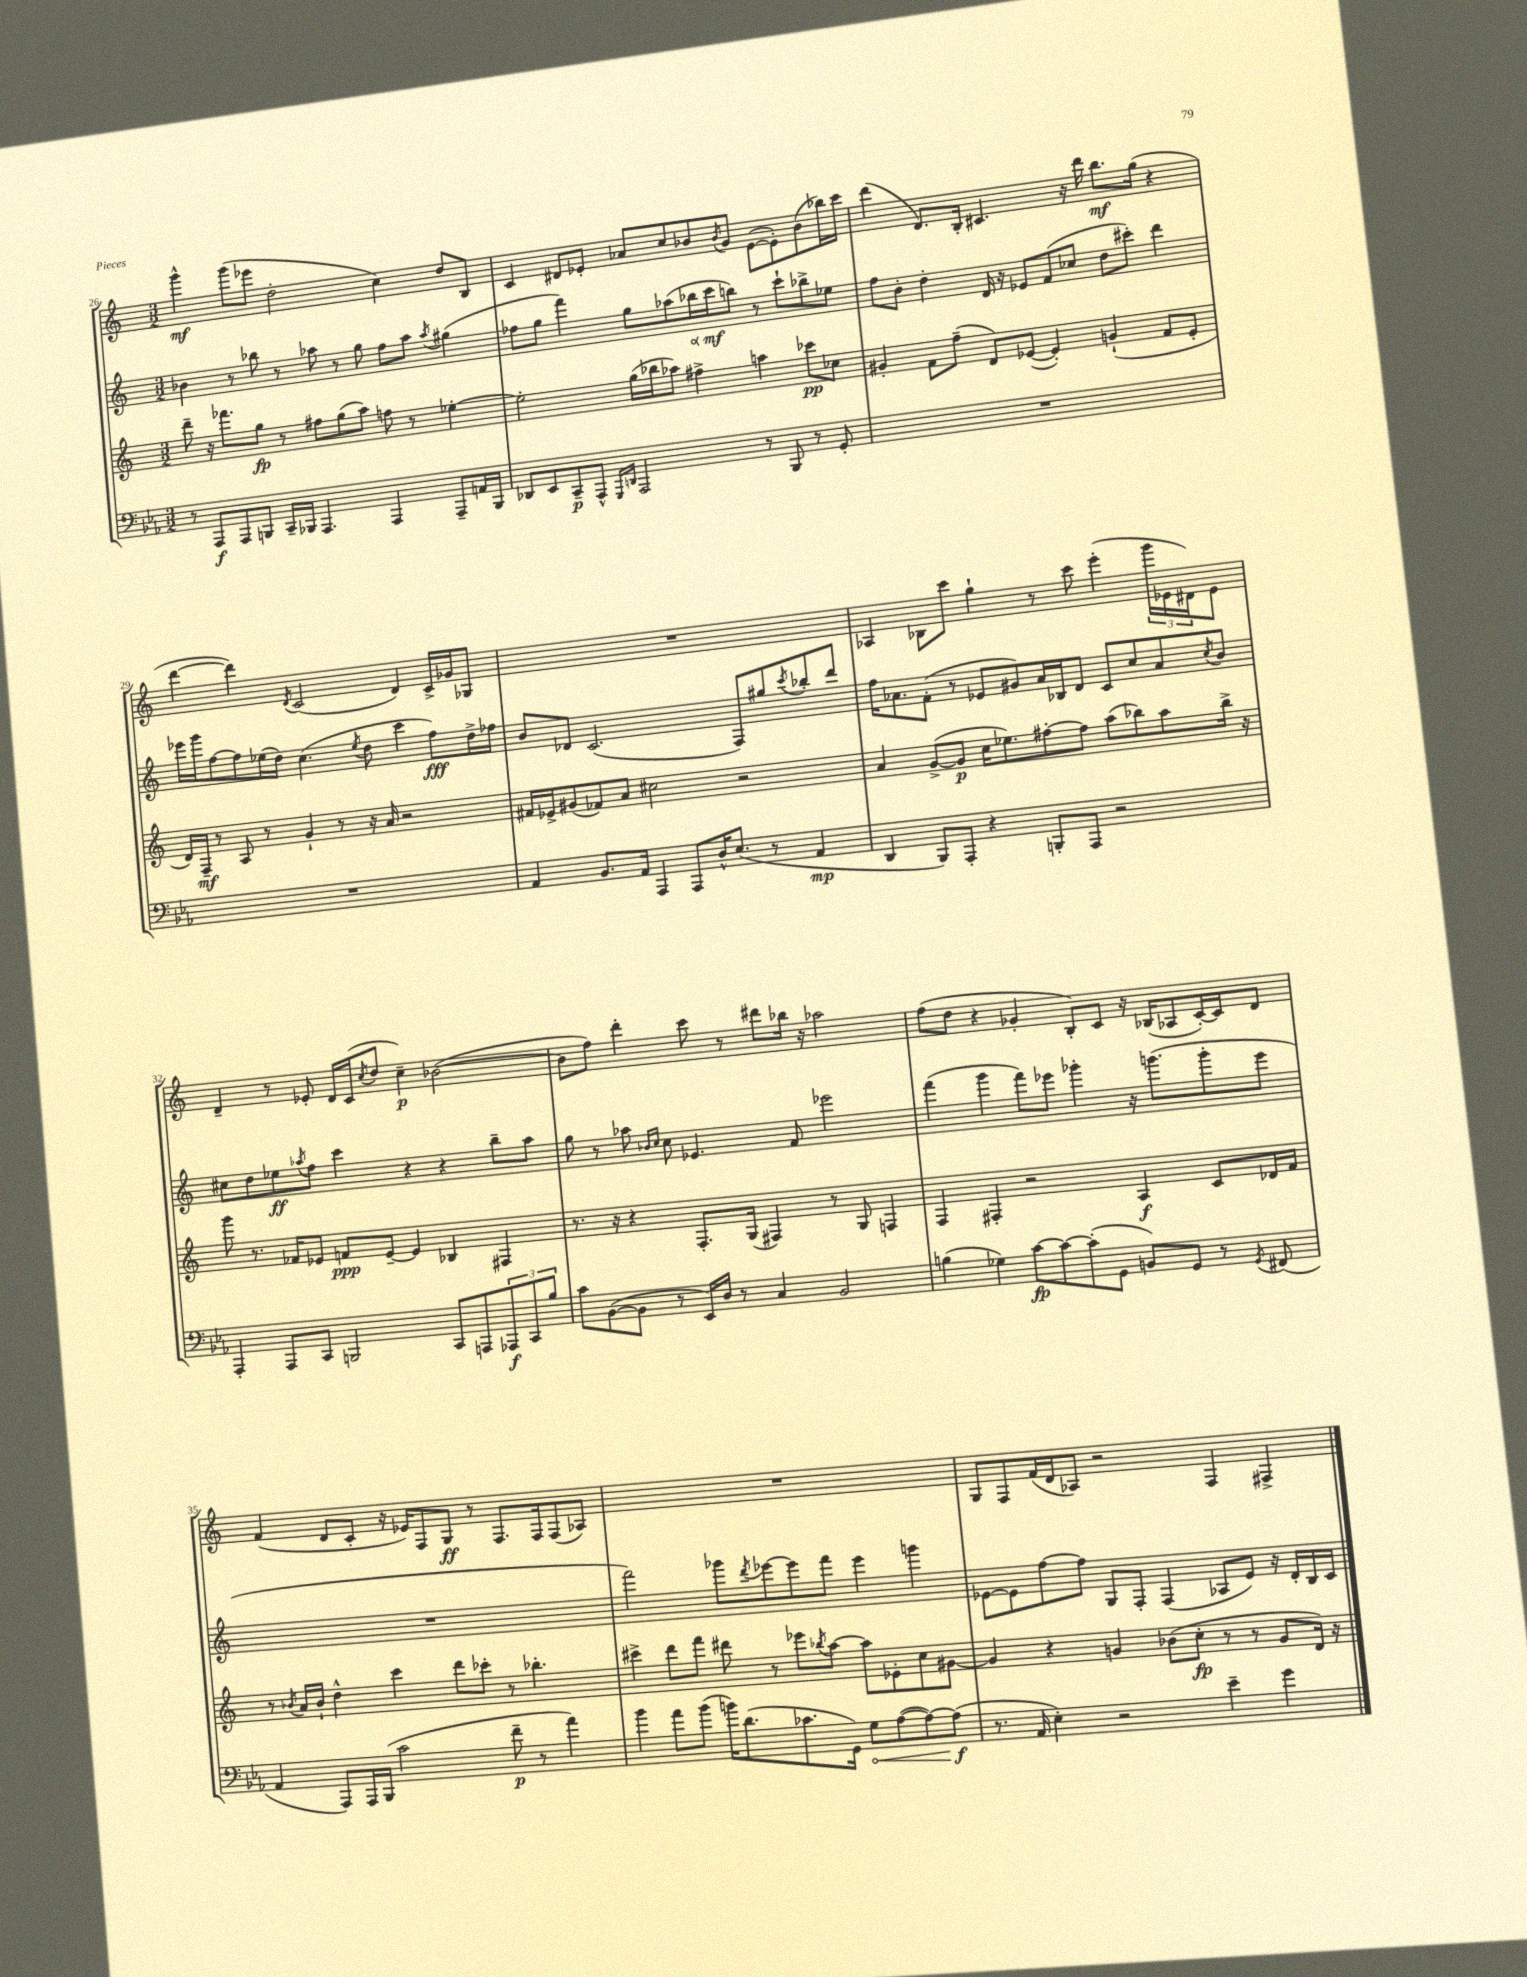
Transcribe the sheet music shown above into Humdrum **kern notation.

**kern	**kern	**kern	**kern
*staff4	*staff3	*staff2	*staff1
*clefF4	*clefG2	*clefG2	*clefG2
*k[b-e-a-]	*k[]	*k[]	*k[]
*M3/2	*M3/2	*M3/2	*M3/2
8r	8ddd~	4b-	4ggg^^
8AAA-	16r	.	.
.	8.fff-	.	.
8AAA-	.	8r	(8ggg
8BBB	8gg	8bb-	8eee-
16CC~	8r	8r	2dd'
16BBB-	.	.	.
4.AAA-	8ff#	8aa-	.
.	(8gg	8r	.
.	8aa)	8gg	.
4AAA-	8ff	8ff	4cc)
.	8r	8aa-	.
.	.	8qaa-	.
8AAA-~	[4ee-'	(4gg#	8dd
16AA	.	.	8B
16BBB-	.	.	.
=	=	=	=
8DD-	2ee-']	8ff-	4c
8EE-	.	8gg	.
8CC~	.	4fff)	8d#
8AAA-^^	.	.	8e-'
16qqGGG	.	.	.
16qqDD	.	.	.
2AAA-	(16gg	8gg	8a-
.	16bb-	.	.
.	8aa-)	(8aa-	8cc
.	4ff#^	16bb-	8b-
.	.	16ccc	.
.	.	.	8qb-
.	.	8bb)	8g
8r	4aa	8r	([8e-
8BBB-	.	8ccc`	8e-'])
8r	8ccc-	8bb-^	(8b-
8GG'	8cc-	8ee-	16bb-)
.	.	.	16ccc
=	=	=	=
1.r	4g#'	8ff	(4ddd
.	.	8b'	.
.	8f	4dd'	8.d)
.	(8ff~	.	.
.	.	.	16B'
.	8d)	16d	4.c#
.	.	16r	.
.	([8e-	8e-	.
.	4e-'])	(8f	.
.	.	8cc-	16r
.	.	.	16ddd
.	(4g`	8dd	8.bb
.	.	8ccc#')	.
.	.	.	(16gg
.	8f	4ddd	4r
.	8e-'	.	.
=	=	=	=
1.r	16d)	16eee-	[4ddd
.	16F~	16ggg	.
.	8r	[8ff	.
.	8A	8ff]	4ddd])
.	8r	(16ee-	.
.	.	16dd)	.
.	.	.	8qd
.	4g`	(4.cc	(2c
.	8r	.	.
.	.	8qee-	.
.	16r	8dd	.
.	16a	.	.
.	2r	4ccc	4d)
.	.	8ff)	16c^
.	.	.	16g-
.	.	16dd^	8G-
.	.	16ff-	.
=	=	=	=
4AA-	16f#	8b	1.r
.	16e-^	.	.
.	(8g#	8d-	.
8.BB-	8f-)	(2.c	.
.	8a	.	.
16AA-	.	.	.
4AAA-	2cc#	.	.
8AAA-	.	.	.
16D^^	.	.	.
(8.E-	.	.	.
.	2r	8F)	.
8r	.	8gg#	.
.	.	8qccc	.
4AA-	.	8bb-'	.
.	.	8ddd	.
=	=	=	=
4DD	4a	16ff	4A-
.	.	8.a-	.
8BBB-)	([8g^	(8f'	8B-
8AAA-'	8g]	8r	8ccc
4r	16cc	8e-	4gg`
.	8.ee-)	.	.
.	.	8g#)	.
8BBB'	[8ff#'	16a-	8r
.	.	16B-	.
8AAA-	8ff#]	8d	8ccc
2r	(8aa	8c	(4eee'
.	8bb-)	8cc	.
.	8aa	8a-	24ggg
.	.	.	24e-
.	.	.	24d#)
.	.	8qcc	.
.	16bb-^	8b	8e-
.	16r	.	.
=	=	=	=
4AAA-'	8ggg	8cc#	4d~
.	8.r	8dd	.
8AAA-	.	8ee-	8r
.	16f-	.	.
.	.	8qaa-	.
8CC	8e-	8ff	8e-'
2BBB	8f	4ccc	16d
.	.	.	(16c
.	.	.	8qcc
.	[8e-~	.	8dd
.	4e-]	4r	4cc~)
8CC	4B-	4r	([2b-
8AAA	.	.	.
12AAA-	4F#	8bb~	.
12CC	.	.	.
.	.	8aa-	.
12B-	.	.	.
=	=	=	=
8c	8.r	8gg	8b-]
([8BB-	.	8r	8ff)
.	16r	.	.
8BB-]	4r	8aa-	4ddd'
.	.	16qqb-	.
.	.	16qqcc	.
8r	.	8cc	.
16EE-)	8.F'	4.e-	8ccc
16D	.	.	.
8r	.	.	8r
.	(16G	.	.
4C	4F#)	.	8ddd#
.	.	8f	16bb-
.	.	.	16r
2BB-	8r	2eee-	2aa-
.	8G	.	.
.	4F	.	.
=	=	=	=
(4B	4F	(4fff	(8ff
.	.	.	8dd
4G-)	4F#'	4ggg	4r
[8c	2r	8fff)	4g-'
8c_	.	8eee-	.
(8c']	.	4ggg-'	8B')
8GG	.	.	8c
8BB)	4A	16r	16r
.	.	(8.ggg	(16B-
8GG	.	.	8A-
8r	8c	8ggg'	[16c')
.	.	.	16c]
8qGG	.	.	.
(8FF#	16d-	8eee-	8d
.	16f	.	.
=	=	=	=
4AA-	8r	1.r	(4f
.	8qb-	.	.
.	16a	.	.
.	16b-`	.	.
8AAA-)	4dd^^	.	8d
16AAA-	.	.	8c'
(16BBB-	.	.	.
2c	4ccc	.	16r
.	.	.	16e-)
.	.	.	8F
.	8ddd	.	8G
.	8ccc-'	.	8r
8f~	8r	.	8.F
8r	4.bb-'	.	.
.	.	.	16F
4a-)	.	.	(8F
.	.	.	8A-)
=	=	=	=
4b-	4ccc#^	2fff)	1.r
8a-	8ddd	.	.
(8b-	8fff	.	.
16b)	8ddd#	8ggg-	.
(8.d	.	.	.
.	.	8qddd	.
.	8r	[8eee-	.
8.c-	8eee-	8eee-]	.
.	8qbb-	.	.
.	[8aa	8fff	.
16GG)	.	.	.
8G	8aa]	4eee-	.
([8A-	8e-'	.	.
8A-_)	8cc	4ggg	.
(8A-]	[8g#	.	.
=	=	=	=
8.r	4g#]	[8e-	8G
.	.	8e-]	8F
16AA-	.	.	.
4E-')	4r	[8ff	(16f
.	.	.	16d
.	.	8ff]	8A-)
2r	4g	8G	2r
.	.	8F'	.
.	(8b-	(4F	.
.	8cc'	.	.
4e-~	8r	8A-	4F
.	8r	8e-)	.
4g	8g	16r	4F#^
.	.	16d'	.
.	16d)	16B	.
.	16r	16c	.
==	==	==	==
*-	*-	*-	*-
